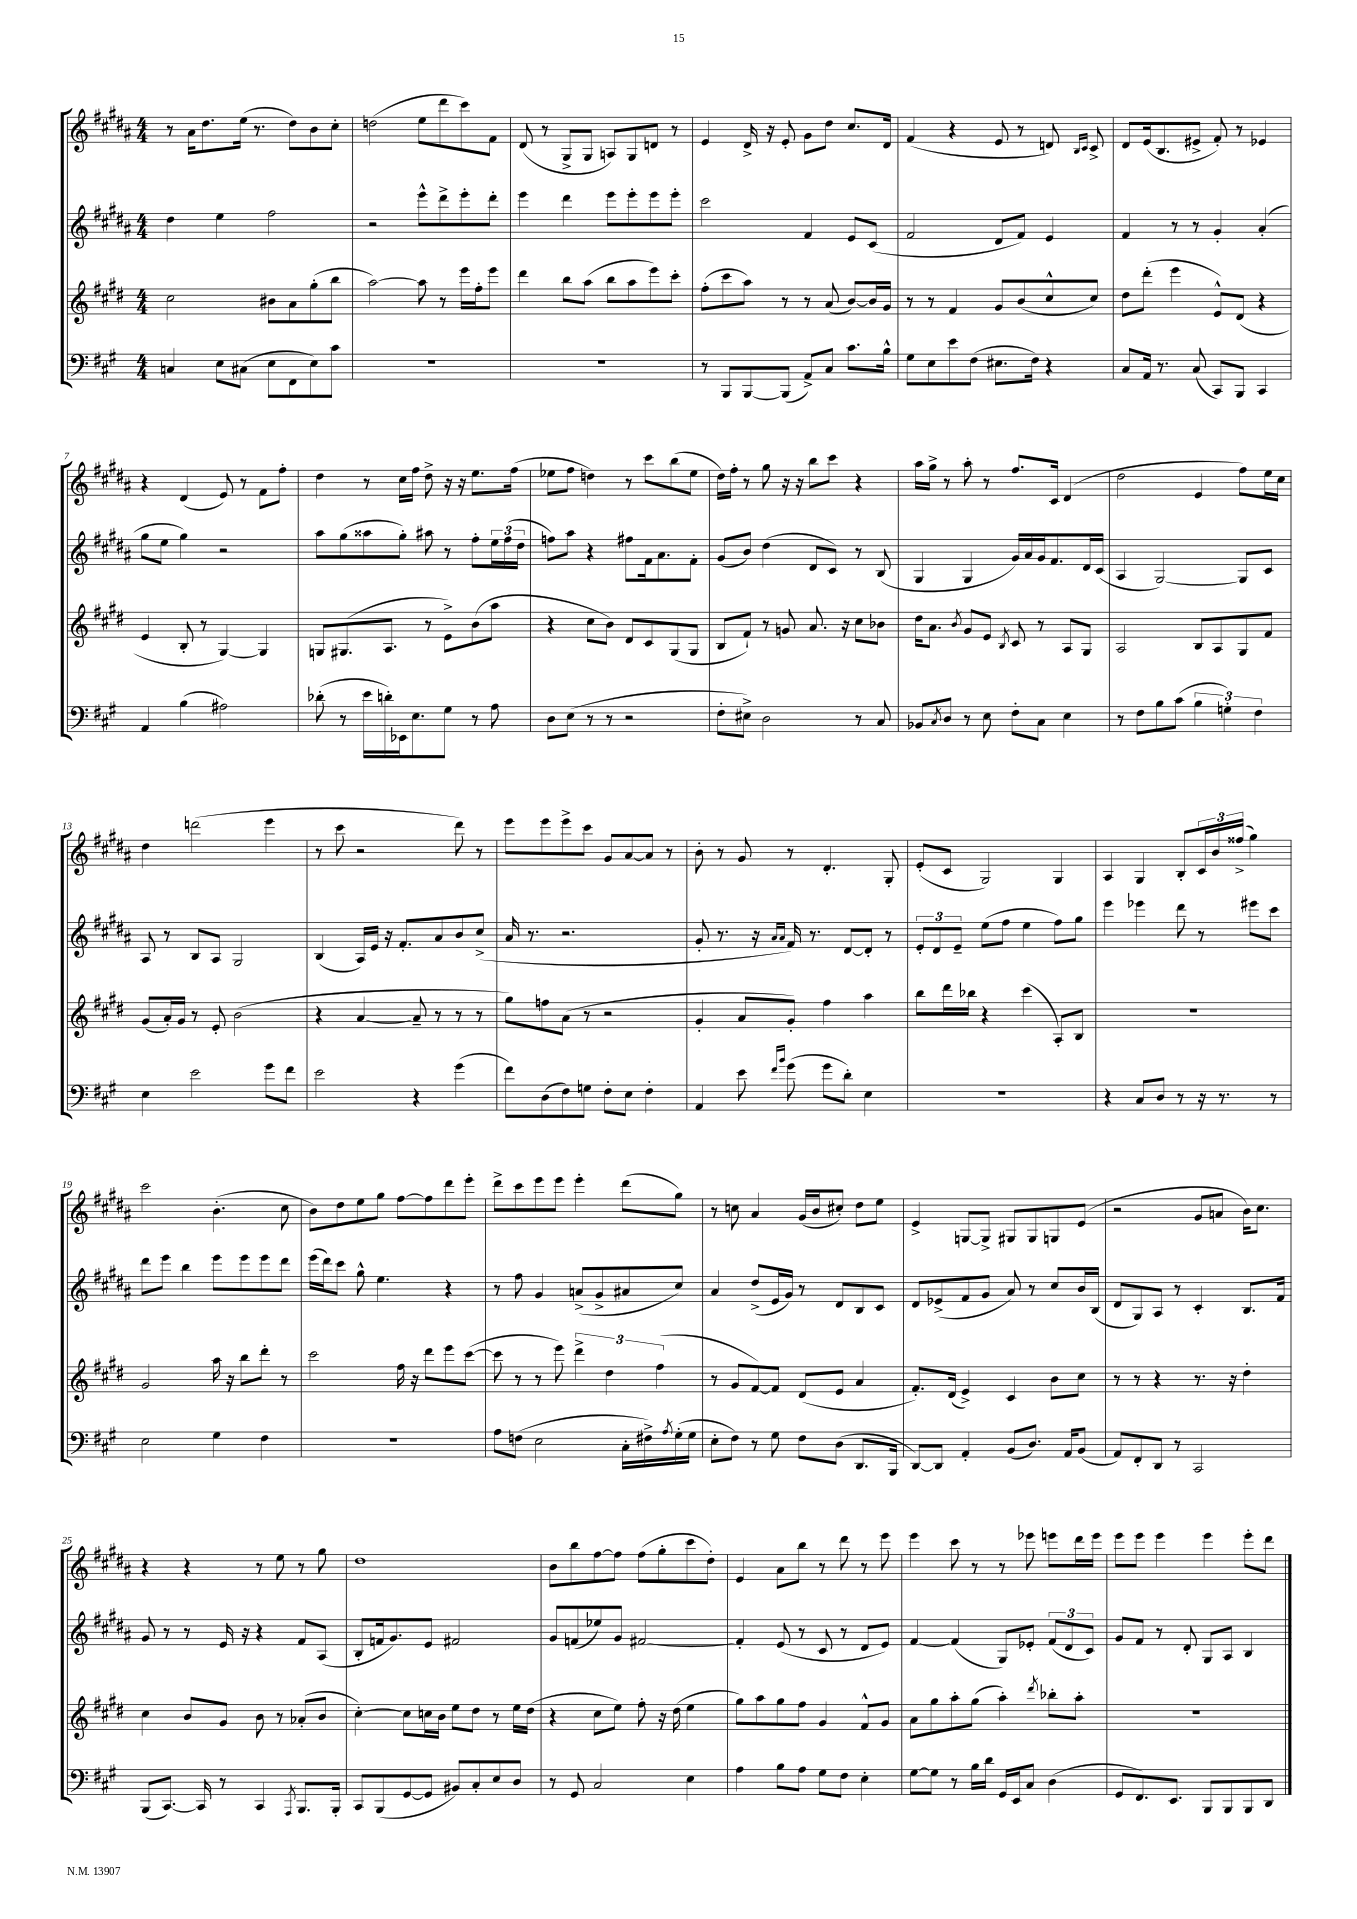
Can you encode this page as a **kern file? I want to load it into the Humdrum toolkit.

**kern	**kern	**kern	**kern
*part4	*part3	*part2	*part1
*staff4	*staff3	*staff2	*staff1
*clefF4	*clefG2	*clefG2	*clefG2
*k[f#c#g#]	*k[f#c#g#d#]	*k[f#c#g#d#a#]	*k[f#c#g#d#a#]
*M4/4	*M4/4	*M4/4	*M4/4
=1	=1	=1	=1
4Cn/	2cc#\	4dd#\	8r
.	.	.	16a#\KL
.	.	.	8.dd#\
8E\L	.	4ee\	.
(8C#X\J	.	.	(16ee\Jk
.	.	.	8.r
8E\L	8b#X\L	2ff#\	.
8FF#\	8a\	.	8dd#\L)
8E\)	(8gg#'\	.	8b\
8c#\J	8bb\J	.	8cc#'\J
=2	=2	=2	=2
1r	[2aa\)	2r	(2ddn\
.	8aa\]	8eee^^\L	8ee\L
.	8r	8ddd#^\	8ddd#\
.	16eee\LL	8eee'\	8ccc#\)
.	16ff#'\J	.	.
.	8eee\J	8ddd#'\J	8f#\J
=3	=3	=3	=3
1r	4ddd#\	4eee\	(8d#/
.	.	.	8r
.	8bb\L	4ddd#\	8G#^/L
.	(8aa\J	.	8G#/J
.	8bb\L	8eee\L	8An/L)
.	8aa\	8eee'\	8G#/
.	8eee\)	8eee\	8dn/J
.	8ccc#'\J	8eee'\J	8r
=4	=4	=4	=4
8r	(8ff#'\L	2ccc#\	4e/
8BBB/L	8ccc#\	.	.
[8BBB/	8aa\J)	.	16d#^/
.	.	.	16r
(8BBB/J]	8r	.	8e'/
8AA^/L)	8r	4f#/	8g#\L
8C#/J	(8a/	.	8dd#\J
8.c#\L	[8b/L)	8e/L	8.cc#/L
.	16b/L]	(8c#/J	.
16B^^\Jk	16g#/JJ	.	16d#/Jk
=5	=5	=5	=5
8G#\L	8r	2f#/	(4f#/
8E\	8r	.	.
8e\	4f#/	.	4r
(8F#\J	.	.	.
8.E#X\L	8g#/L	8d#/L	8e/
.	(8b/	8f#/J)	8r
16F#\Jk)	.	.	.
4r	8cc#^^/	4e/	8dn/)
.	.	.	16qqB/LL
.	.	.	16qqc#/JJ
.	8cc#/J)	.	8c#^/
=6	=6	=6	=6
8C#/L	8dd#\L	4f#/	8d#/L
16AA/Jk	(8ddd#'\J	.	(16e/k
8.r	.	.	8.B/
.	4eee\	8r	.
(8C#/	.	8r	8e#X^/J
8CC#/L)	8e^^/L)	4g#'/	8f#'/)
8BBB/J	(8d#/J	.	8r
4CC#/	4r	(4a#'/	4e-X/
!!LO:LB:g=z
=7	=7	=7	=7
4AA/	4e/	8gg#\L	4r
.	.	8ee\J	.
(4B\	8B'/	4gg#\)	(4d#/
.	8r	.	.
2A#X\)	[4G#/)	2r	8e/)
.	.	.	8r
.	4G#/]	.	8f#\L
.	.	.	8ff#'\J
=8	=8	=8	=8
(8d-X'\	8Gn/L	8aa#\L	4dd#\
8r	(8.G#X/	(8gg#\	.
16e\LL	.	8aa##X\	8r
16dn'\)	8.A/J	.	.
16EE-X\J	.	8gg#'\J)	16cc#\LL
8.E\	.	.	16ff#\JJ
.	8r	8aa#X\	8dd#^\
8G#\J	8e^\L)	8r	16r
.	.	.	16r
8r	(8b\	8ff#'\L	8.ee\L
8A\	8aa\J	24ee\L	.
.	.	(24ff#\	.
.	.	.	(16ff#\Jk
.	.	24dd#\JJ	.
=9	=9	=9	=9
8D\L	4r	8ffn\L)	8ee-X\L
(8E\J	.	8aa#\J	8ff#\J
8r	8cc#\L	4r	4ddn\)
8r	8b\J)	.	.
2r	8d#/L	8ff#X\L	8r
.	8c#/	16f#\k	8ccc#\L
.	.	8.a#\	.
.	(8G#/	.	(8bb\
.	8G#/J	8f#'\J	8ee-\J
=10	=10	=10	=10
8F#'\L	8B/L	(8g#/L	16dd#\LL)
.	.	.	16ff#'\JJ
8E#X^\J)	8f#`/J)	8b/J)	8r
2D\	8r	(4dd#\	8gg#\
.	8gn/	.	16r
.	.	.	16r
.	8.a/	8d#/L	8bb\L
.	.	8c#/J)	8ccc#\J
.	16r	.	.
8r	8cc#\L	8r	4r
8C#/	8b-X\J	(8B/	.
=11	=11	=11	=11
8BB-X/L	16dd#\KL	4G#/	16aa#\LL
.	8.a\J	.	16gg#^\JJ
8qC#/	.	.	.
8D/J	.	.	8r
.	8qb/	.	.
8r	8g#/L	4G#/	8aa#'\
8E\	8e/J	.	8r
.	8qB/	.	.
8F#'\L	8c#/	16g#/LL)	8.ff#/L
.	.	16a#/	.
8C#\J	8r	16g#/J	.
.	.	8.f#/	16c#/Jk
4E\	8A/L	.	(4d#/
.	8G#/J	16d#/L	.
.	.	(16c#/JJ	.
=12	=12	=12	=12
8r	2A/	4A#/	2dd#\
8F#\L	.	.	.
8B\	.	[2G#/)	.
(8c#\J	.	.	.
6B\	8B/L	.	4e/
.	8A/	.	.
6Gn'\)	.	.	.
.	8G#/	8G#/L]	8ff#\L)
6F#\	.	.	.
.	8f#/J	8c#/J	16ee\L
.	.	.	16cc#\JJ
!!LO:LB:g=z
=13	=13	=13	=13
4E\	(8g#/L	8A#/	4dd#\
.	16a'/L)	8r	.
.	16g#/JJ	.	.
2e\	8r	8B/L	(2dddn\
.	8e'/	8A#/J	.
.	(2b\	2G#/	.
8g#\L	.	.	4eee\
8f#\J	.	.	.
=14	=14	=14	=14
2e\	4r	(4B/	8r
.	.	.	8ccc#\
.	[4a/	16A#/LL)	2r
.	.	16e/JJ	.
.	.	16r	.
.	.	8.f#'/L	.
4r	8a~/]	.	.
.	8r	8a#/	.
(4g#\	8r	8b/	8ddd#\)
.	8r	(8cc#^/J	8r
=15	=15	=15	=15
8f#\L)	8gg#\L)	16a#/	8eee\L
.	.	8.r	.
(8D\	8ffn\	.	8eee\
8F#\)	(8a\J	2.r	8eee^\
8Gn\J	8r	.	8ccc#\J
8F#'\L	2r	.	8g#/L
8E\J	.	.	[8a#/
4F#'\	.	.	8a#/J]
.	.	.	8r
=16	=16	=16	=16
4AA/	4g#'/	8g#'/	8b'\
.	.	8.r	8r
8e\	8a/L	.	8g#/
.	.	16r	.
16qqf#/LL	.	16qqa#/LL	.
16qqb/JJ	.	16qqa#/JJ	.
(8g#\	8g#'/J)	16f#/)	8r
.	.	8.r	.
8g#\L	4ff#\	.	4.d#'/
8d'\J)	.	[8d#/L	.
4E\	4aa\	8d#'/J]	.
.	.	8r	8G#'/
=17	=17	=17	=17
1r	8bb\L	12e'/L	(8e'/L
.	.	12d#/	.
.	16ddd#\L	.	8c#/J
.	.	12e~/J	.
.	16bb-X\JJ	.	.
.	4r	(8ee\L	2G#/)
.	.	8ff#\J	.
.	(4ccc#\	4ee\	.
.	8A'/L)	8ff#\L)	4G#/
.	8B/J	8gg#\J	.
=18	=18	=18	=18
4r	1r	4eee\	4A#/
8C#/L	.	4eee-X\	4G#/
8D/J	.	.	.
8r	.	8ddd#\	8B'/L
16r	.	8r	24c#/L
.	.	.	24b/
8.r	.	.	.
.	.	.	(24ff##X^/JJ
.	.	8eee#X\L	4gg#\)
8r	.	8ccc#\J	.
!!LO:LB:g=z
=19	=19	=19	=19
2E\	2g#/	8ddd#\L	2ccc#\
.	.	8eee\J	.
.	.	4bb\	.
4G#\	16aa\	8eee\L	(4.b'\
.	16r	.	.
.	8bb\L	8eee\	.
4F#\	8ddd#'\J	8eee\	.
.	8r	8ddd#\J	8cc#\
=20	=20	=20	=20
1r	2ccc#\	(16eee\LL	8b\L)
.	.	16ddd#\J)	.
.	.	8ccc#\J	8dd#\
.	.	8gg#^^\	8ee\
.	.	4.ee\	8gg#\J
.	16ff#\	.	[8ff#\L
.	16r	.	.
.	8ddd#\L	.	8ff#\]
.	8eee\	4r	8ddd#\
.	([8ccc#\J	.	8eee'\J
=21	=21	=21	=21
8A\L	8ccc#\]	8r	8ddd#^\L
(8Fn\J	8r	8ff#\	8ccc#\
2E\	8r	4g#/	8eee\
.	8eee\)	.	8eee\J
.	6ddd#^\	(8an^/L	4eee'\
.	.	8g#^/	.
.	6dd#\	.	.
16C#'\LL	.	8a#X/	(8ddd#\L
16F#X^\)	.	.	.
.	(6ff#\	.	.
8qA/	.	.	.
(16G#'\	.	8cc#/J)	8gg#\J)
16G#\JJ	.	.	.
=22	=22	=22	=22
8E'\L	8r	4a#/	8r
8F#\J)	8g#/L	.	8ccn\
8r	[8f#/)	(8dd#^/L	4a#/
8G#\	8f#/J]	16e/L	.
.	.	16g#/JJ)	.
8F#\L	(8d#/L	8r	(16g#/LL
.	.	.	16b/J
(8D\J	8e/J	8d#/L	8cc#X'/J)
8.DD/L	4a/	8B/	8dd#\L
.	.	8c#/J	8ee\J
16BBB/Jk	.	.	.
=23	=23	=23	=23
[8DD/L)	8.f#'/L)	8d#/L	4e^/
8DD/J]	.	(8e-X^/	.
.	(16d#/Jk	.	.
4AA'/	4e^/)	8f#/	[8Gn/L
.	.	8g#/J	8G^/J]
(8BB/L	4c#/	8a#/)	8G#X/L
8.D/J)	.	8r	8G#/
.	8b\L	8cc#/L	8Gn/
16AA/KL	.	.	.
(8BB/J	8cc#\J	16b/L	(8e/J
.	.	(16B/JJ	.
=24	=24	=24	=24
8AA/L)	8r	8d#/L	2r
8FF#'/	8r	8G#/)	.
8DD/J	4r	8A#/J	.
8r	.	8r	.
2CC#/	8.r	4c#'/	8g#/L
.	.	.	8an/J
.	16r	.	.
.	4dd#'\	8.B/L	16b\KL)
.	.	.	8.cc#\J
.	.	16f#/Jk	.
!!LO:LB:g=z
=25	=25	=25	=25
(8BBB/L	4cc#\	8g#/	4r
[8.CC#/J)	.	8r	.
.	8b/L	8r	4r
16CC#/]	.	.	.
8r	8g#/J	16e/	.
.	.	16r	.
4CC#/	8b\	4r	8r
.	8r	.	8ee\
8qAAA/	.	.	.
8.BBB/L	(8a-X'/L	8f#/L	8r
.	8b/J	(8A#/J	8gg#\
16BBB'/Jk	.	.	.
=26	=26	=26	=26
8CC#/L	[4cc#'\)	8B'/L	1dd#
(8BBB/	.	16fn/k	.
.	.	8.g#/)	.
[8GG#/	8cc#\L]	.	.
8GG#/J]	16ccn\L	8e/J	.
.	16b\JJ	.	.
8BB#X/L)	8ee\L	2f#X/	.
8C#'/	8dd#\J	.	.
8E/	8r	.	.
8D/J	16ee\LL	.	.
.	(16dd#\JJ	.	.
=27	=27	=27	=27
8r	4r	8g#/L	8b\L
8GG#/	.	(8fn/	8bb\
2C#/	8cc#\L	8ee-X/)	[8ff#\
.	8ee\J)	8g#/J	8ff#\J]
.	8ff#'\	[2f#X/	(8ff#\L
.	16r	.	8gg#'\
.	(16dd#\	.	.
4E\	4ee\	.	8ccc#\
.	.	.	8dd#'\J)
=28	=28	=28	=28
4A\	8gg#\L)	4f#'/]	4e/
.	8aa\	.	.
8B\L	8gg#\	(8e/	8a#\L
8A\J	8ff#\J	8r	8bb\J
8G#\L	4g#/	8c#/	8r
8F#\J	.	8r	8ddd#\
4E'\	8f#^^/L	8d#/L	8r
.	8g#/J	8e/J)	8eee\
=29	=29	=29	=29
[8G#\L	8a\L	[4f#/	4eee\
8G#\J]	8gg#\	.	.
8r	8aa'\	(4f#/]	8ccc#\
16B\LL	(8gg#\J	.	8r
16d\JJ	.	.	.
16GG#/LL	4aa'\)	8G#/L)	8r
16EE/J	.	.	.
8C#/J	.	8e-X'/J	8eee-X\
.	8qddd#/	.	.
(4D\	8bb-X'\L	(12f#/L	8eeen\L
.	.	12d#/	.
.	8aa'\J	.	16ddd#\L
.	.	12c#/J)	.
.	.	.	16eee\JJ
=30	=30	=30	=30
8GG#/L	1r	8g#/L	8eee\L
8.FF#/)	.	8f#/J	8eee\J
.	.	8r	4eee\
8.EE/J	.	.	.
.	.	8d#'/	.
8BBB/L	.	8G#/L	4eee\
8BBB/	.	8A#/J	.
8BBB/	.	4B/	8eee'\L
8DD/J	.	.	8ddd#\J
==	==	==	==
*-	*-	*-	*-
